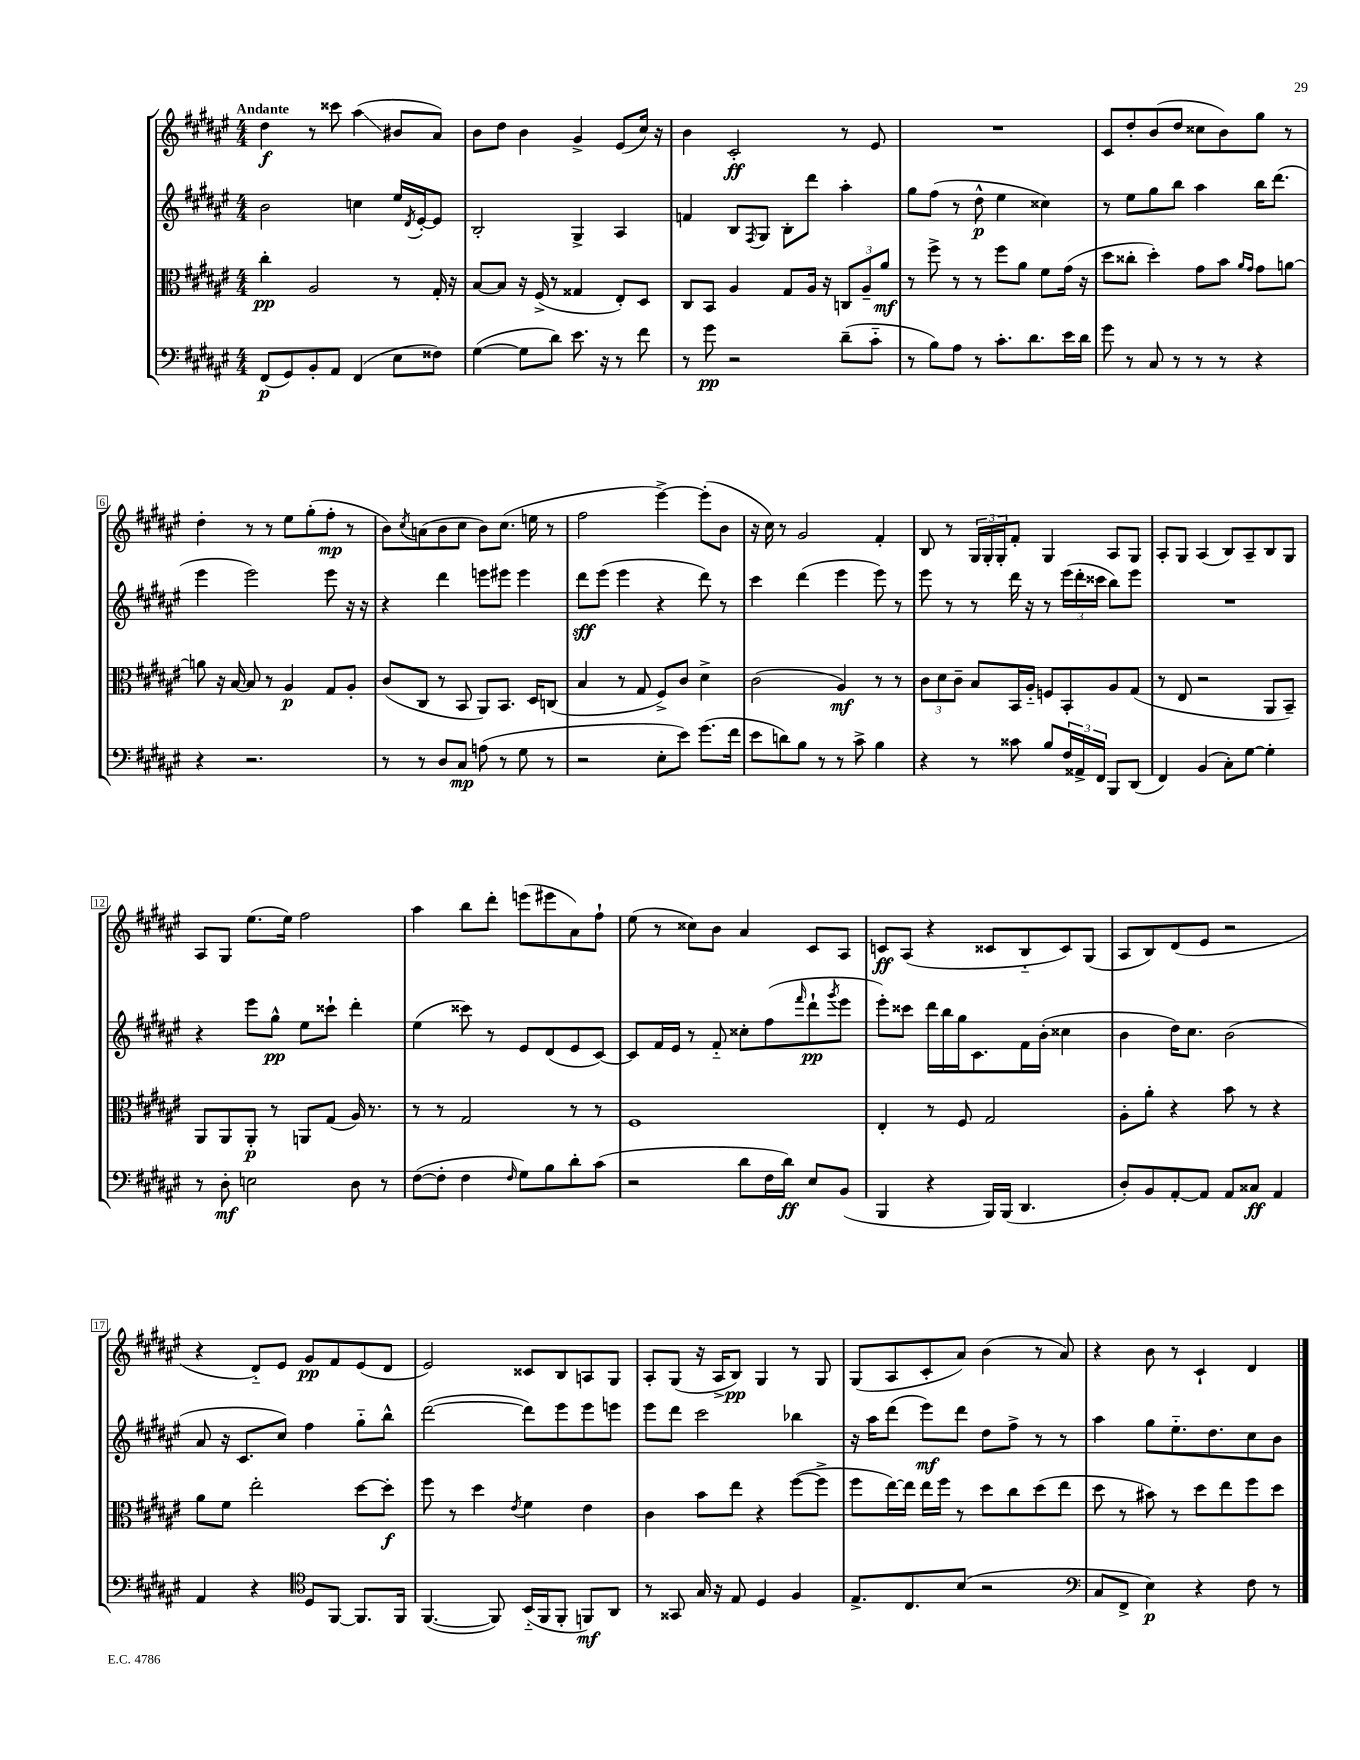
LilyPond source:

<<
\new StaffGroup <<
\new Staff = "s0" {
    \clef treble \key fis \major \numericTimeSignature \time 4/4 \tempo "Andante"
    dis''4\f r8 cisis'''8 ais''4\glissando( bis'8 ais'8) |
    b'8 dis''8 b'4 gis'4-> eis'8( cis''16) r16 |
    b'4 cis'2-.\ff r8 eis'8 |
    R1 |
    cis'8 dis''8-. b'8( dis''8 cisis''8 b'8) gis''8 r8 |
    dis''4-. r8 r8 eis''8 gis''8-.( fis''8-.\mp r8 |
    b'8) \acciaccatura { cis''8 } a'8( b'8 cis''8 b'8) cis''8.( e''16 r8 |
    fis''2 eis'''4~->) eis'''8-.( b'8 |
    r16 cis''16) r8 gis'2 fis'4-. |
    b8 r8 \tuplet 3/2 { gis16 gis16-. gis16-. } fis'8-. gis4 ais8 gis8 |
    ais8-. gis8 ais4( b8) ais8-- b8 gis8 |
    ais8 gis8 eis''8.( eis''16) fis''2 |
    ais''4 b''8 dis'''8-. e'''8( eis'''8 ais'8) fis''8-! |
    eis''8( r8 cisis''8) b'8 ais'4 cis'8 ais8 |
    c'8\ff ais8( r4 cisis'8 b8-_ cisis'8) gis8( |
    ais8 b8) dis'8( eis'8 r2 |
    r4 dis'8-_) eis'8 gis'8\pp fis'8 eis'8( dis'8 |
    eis'2) cisis'8 b8 a8 gis8 |
    ais8-. gis8( r16 ais16-> b8\pp) gis4 r8 gis8 |
    gis8( ais8 cis'8-. ais'8) b'4( r8 ais'8) |
    r4 b'8 r8 cis'4-! dis'4 \bar "|." |
}
\new Staff = "s1" {
    \clef treble \key fis \major \numericTimeSignature \time 4/4
    b'2 c''4 eis''16 \acciaccatura { dis'8 } eis'16~-. eis'8 |
    b2-. gis4-> ais4 |
    f'4 b8 \acciaccatura { fis8 } gis8 b8-. dis'''8 ais''4-. |
    gis''8 fis''8( r8 dis''8-^\p eis''4 cisis''4) |
    r8 eis''8 gis''8 b''8 ais''4 b''16 dis'''8.( |
    eis'''4 eis'''2) eis'''8 r16 r16 |
    r4 dis'''4 e'''8 eis'''8 eis'''4 |
    dis'''8\sff eis'''8( eis'''4 r4 dis'''8) r8 |
    cis'''4 dis'''4( eis'''4 eis'''8) r8 |
    eis'''8 r8 r8 dis'''16 r16 r8 \tuplet 3/2 { eis'''16( dis'''16-. cisis'''16 } b''8) eis'''8 |
    R1 |
    r4 eis'''8 gis''8-^\pp eis''8 cisis'''8-! dis'''4-. |
    eis''4( cisis'''8) r8 eis'8 dis'8( eis'8 cis'8~) |
    cis'8 fis'16 eis'16 r8 fis'8-_ cisis''8-. fis''8( \grace { fis'''16 } dis'''8-!\pp \acciaccatura { gis'''8 } eis'''8 |
    eis'''8-.) cisis'''8 dis'''16 b''16 gis''16 cis'8. fis'16 b'16-.( cisis''4 |
    b'4 dis''16) cis''8. b'2( |
    ais'8 r16 cis'8. cis''8) fis''4 gis''8-_ b''8-^ |
    dis'''2~( dis'''8) eis'''8 eis'''8 e'''8 |
    eis'''8 dis'''8 cis'''2 bes''4 |
    r16 ais''16 dis'''8( eis'''8\mf) dis'''8 dis''8 fis''8-> r8 r8 |
    ais''4 gis''8 eis''8.-_ dis''8. cis''8 b'8 \bar "|." |
}
\new Staff = "s2" {
    \clef alto \key fis \major \numericTimeSignature \time 4/4
    cis''4-.\pp ais2 r8 gis16-. r16 |
    b8~ b8 r16 fis16->( r8 gisis4 eis8-.) dis8 |
    cis8 b,8 ais4 gis8 ais16 r16 \tuplet 3/2 { c8 ais8-- ais'8\mf } |
    r8 fis''8-> r8 r8 fis''8 ais'8 fis'8 gis'16( r16 |
    dis''8 cisis''8-. dis''4-.) gis'8 b'8 \grace { ais'16 gis'16 } gis'8 a'8~ |
    a'8 r16 b16~ b8 r8 ais4\p gis8 ais8-. |
    cis'8( cis8 r8 b,8 ais,8) b,8. dis16 c8( |
    b4 r8 gis8 fis8->) cis'8 dis'4-> |
    cis'2( ais4\mf) r8 r8 |
    \tuplet 3/2 { cis'8 dis'8 cis'8-- } b8 b,16 ais16-_ f8 b,8-. ais8 gis8( |
    r8 eis8 r2 ais,8 b,8--) |
    ais,8 ais,8 ais,8-.\p r8 a,8 gis8( ais16) r8. |
    r8 r8 gis2 r8 r8 |
    fis1 |
    eis4-. r8 fis8 gis2 |
    ais8-. ais'8-. r4 b'8 r8 r4 |
    ais'8 fis'8 eis''2-. dis''8~ dis''8-.\f |
    fis''8 r8 dis''4 \acciaccatura { eis'8 } fis'4 eis'4 |
    cis'4 b'8 eis''8 r4 fis''8~( fis''8-> |
    fis''8 eis''16~) eis''16 eis''16 fis''16 r8 dis''8 cis''8 dis''8( eis''8 |
    dis''8 r8 bis'8) r8 dis''8 eis''8 fis''8 dis''8 \bar "|." |
}
\new Staff = "s3" {
    \clef bass \key fis \major \numericTimeSignature \time 4/4
    fis,8\p( gis,8) b,8-. ais,8 fis,4( eis8 fisis8) |
    gis4~( gis8 dis'8) eis'8. r16 r8 fis'8 |
    r8 gis'8\pp r2 dis'8--( cis'8-_ |
    r8 b8) ais8 r8 cis'8.-. dis'8. eis'16 dis'16 |
    gis'8 r8 cis8 r8 r8 r8 r4 |
    r4 r2. |
    r8 r8 dis8 cis8\mp a8( r8 gis8 r8 |
    r2 eis8-. eis'8) gis'8.( fis'16 |
    eis'8 d'8) b8 r8 r8 cis'8-> b4 |
    r4 r8 cisis'8 b8 \tuplet 3/2 { fis16 aisis,16-> fis,16 } b,,8 dis,8( |
    fis,4) b,4( cis8-.) gis8~ gis4-. |
    r8 dis8-.\mf e2 dis8 r8 |
    fis8~( fis8-. fis4 \grace { fis16 } gis8) b8 dis'8-. cis'8( |
    r2 dis'8 fis16 dis'16\ff) eis8 b,8( |
    b,,4 r4 b,,16) b,,16( dis,4. |
    dis8-.) b,8 ais,8~-. ais,8 ais,8 cisis8\ff ais,4 |
    ais,4 r4 \clef tenor dis8 fis,8~ fis,8. fis,16 |
    fis,4.~( fis,8) b,16-_( fis,16 fis,8-. f,8\mf) ais,8 |
    r8 gisis,8 gis16 r16 eis8 dis4 fis4 |
    eis8.-> cis8. b8( r2 |
    \clef bass cis8 fis,8-> eis4\p) r4 fis8 r8 \bar "|." |
}
>>
>>
\layout { \context { \Score \override BarNumber.stencil = #(make-stencil-boxer 0.1 0.3 ly:text-interface::print) } }
